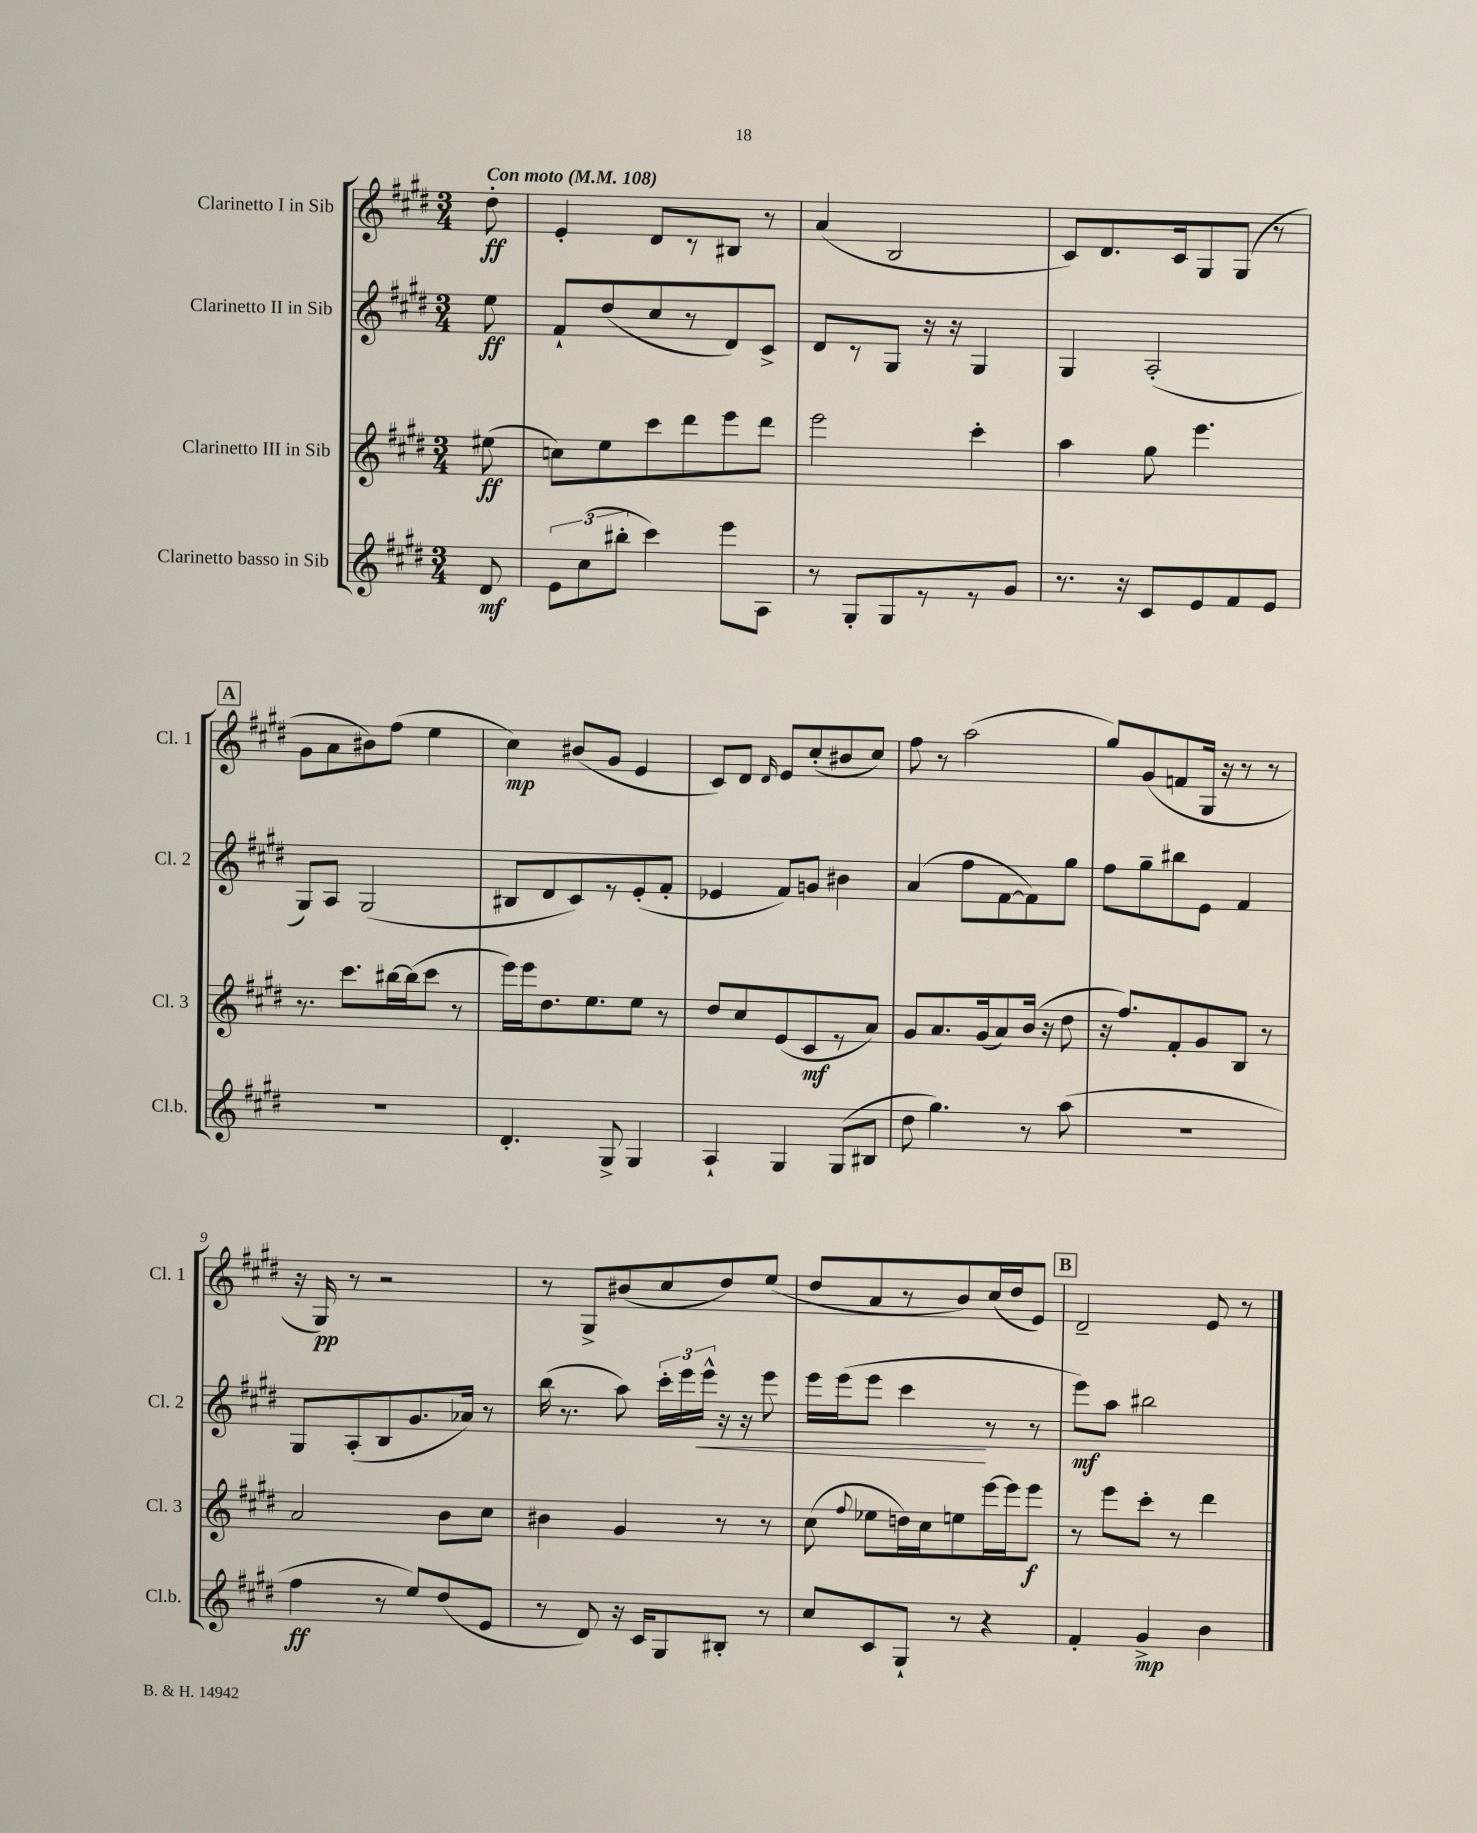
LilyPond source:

<<
\new StaffGroup <<
\new Staff = "s0" \with { instrumentName = "Clarinetto I in Sib" shortInstrumentName = "Cl. 1" } {
    \clef treble \key e \major \numericTimeSignature \time 3/4 \partial 8 \tempo "Con moto" 4 = 108
    \autoBeamOff dis''8-.\ff |
    e'4-. dis'8[ r8 bis8] r8 |
    a'4( b2 |
    cis'8[) dis'8. cis'16 gis8 gis8]( r8 |
    \mark \markup { \box "A" } gis'8[ a'8 bis'8) fis''8]( e''4 |
    cis''4\mp) bis'8[( gis'8] e'4 |
    cis'8[) dis'8] \grace { dis'16 } e'8[ cis''8-.( bis'8 cis''8]) |
    fis''8 r8 a''2( |
    gis''8[) gis'8( f'8 gis16] r16 r8 r8 |
    r16 gis16\pp) r8 r2 |
    r8 gis8[-> bis'8( cis''8 dis''8) e''8]( |
    dis''8[ a'8 r8 b'8) cis''16( dis''16 e'8]) |
    \mark \markup { \box "B" } dis'2-- e'8 r8 \bar "|." |
}
\new Staff = "s1" \with { instrumentName = "Clarinetto II in Sib" shortInstrumentName = "Cl. 2" } {
    \clef treble \key e \major \numericTimeSignature \time 3/4 \partial 8
    \autoBeamOff e''8\ff |
    fis'8[-! dis''8( cis''8 r8 dis'8) cis'8]-> |
    dis'8[ r8 gis8] r16 r16 gis4 |
    gis4 a2-.( |
    \mark \markup { \box "A" } gis8[) a8] gis2( |
    bis8[ dis'8 cis'8) r8 e'8-.( fis'8]-. |
    ees'4 fis'8[) g'8] bis'4 |
    a'4( fis''8[ fis'8~ fis'8) gis''8] |
    fis''8[ gis''8-- bis''8 e'8] fis'4 |
    gis8[ a8-.( b8 gis'8. aes'16]) r8 |
    b''16( r8. a''8) \tuplet 3/2 { cis'''16[-. e'''16 e'''16]-^\< } r16 r16 e'''8 |
    e'''16[ e'''16( e'''8] cis'''4\! r8 r8 |
    \mark \markup { \box "B" } e'''8[\mf) a''8] bis''2 \bar "|." |
}
\new Staff = "s2" \with { instrumentName = "Clarinetto III in Sib" shortInstrumentName = "Cl. 3" } {
    \clef treble \key e \major \numericTimeSignature \time 3/4 \partial 8
    \autoBeamOff eis''8\ff( |
    c''8[) e''8 cis'''8 dis'''8 e'''8 dis'''8] |
    e'''2 cis'''4-. |
    a''4 gis''8 e'''4. |
    \mark \markup { \box "A" } r8. cis'''8.[ bis''16~ bis''16( cis'''8] r8 |
    e'''16[) e'''16 dis''8. e''8. e''8] r8 |
    dis''8[ cis''8 e'8( cis'8\mf r8 a'8]) |
    gis'8[ a'8. gis'16( a'8) b'16]( r16 dis''8 |
    r16 fis''8.[) fis'8-. gis'8 b8] r8 |
    a'2 b'8[ cis''8] |
    bis'4 gis'4 r8 r8 |
    cis''8( \appoggiatura { fis''8 } ees''8[ d''16) cis''16 e''8 e'''16~ e'''16 e'''8]\f |
    \mark \markup { \box "B" } r8 e'''8[ cis'''8]-. r8 dis'''4 \bar "|." |
}
\new Staff = "s3" \with { instrumentName = "Clarinetto basso in Sib" shortInstrumentName = "Cl.b." } {
    \clef treble \key e \major \numericTimeSignature \time 3/4 \partial 8
    \autoBeamOff dis'8\mf |
    \tuplet 3/2 { e'8[ cis''8( bis''8]-. } cis'''4) e'''8[ a8] |
    r8 gis8[-. gis8 r8 r8 gis'8] |
    r8. r16 cis'8[ e'8 fis'8 e'8] |
    \mark \markup { \box "A" } R2. |
    dis'4.-. gis8-> gis4 |
    a4-! gis4 gis8[( bis8] |
    dis''8 gis''4.) r8 a''8( |
    R2. |
    fis''4\ff r8 e''8[) dis''8( e'8] |
    r8 dis'8) r16 cis'16[ gis8 bis8]-. r8 |
    cis''8[ cis'8 gis8]-! r8 r4 |
    \mark \markup { \box "B" } fis'4-. gis'4->\mp b'4 \bar "|." |
}
>>
>>
